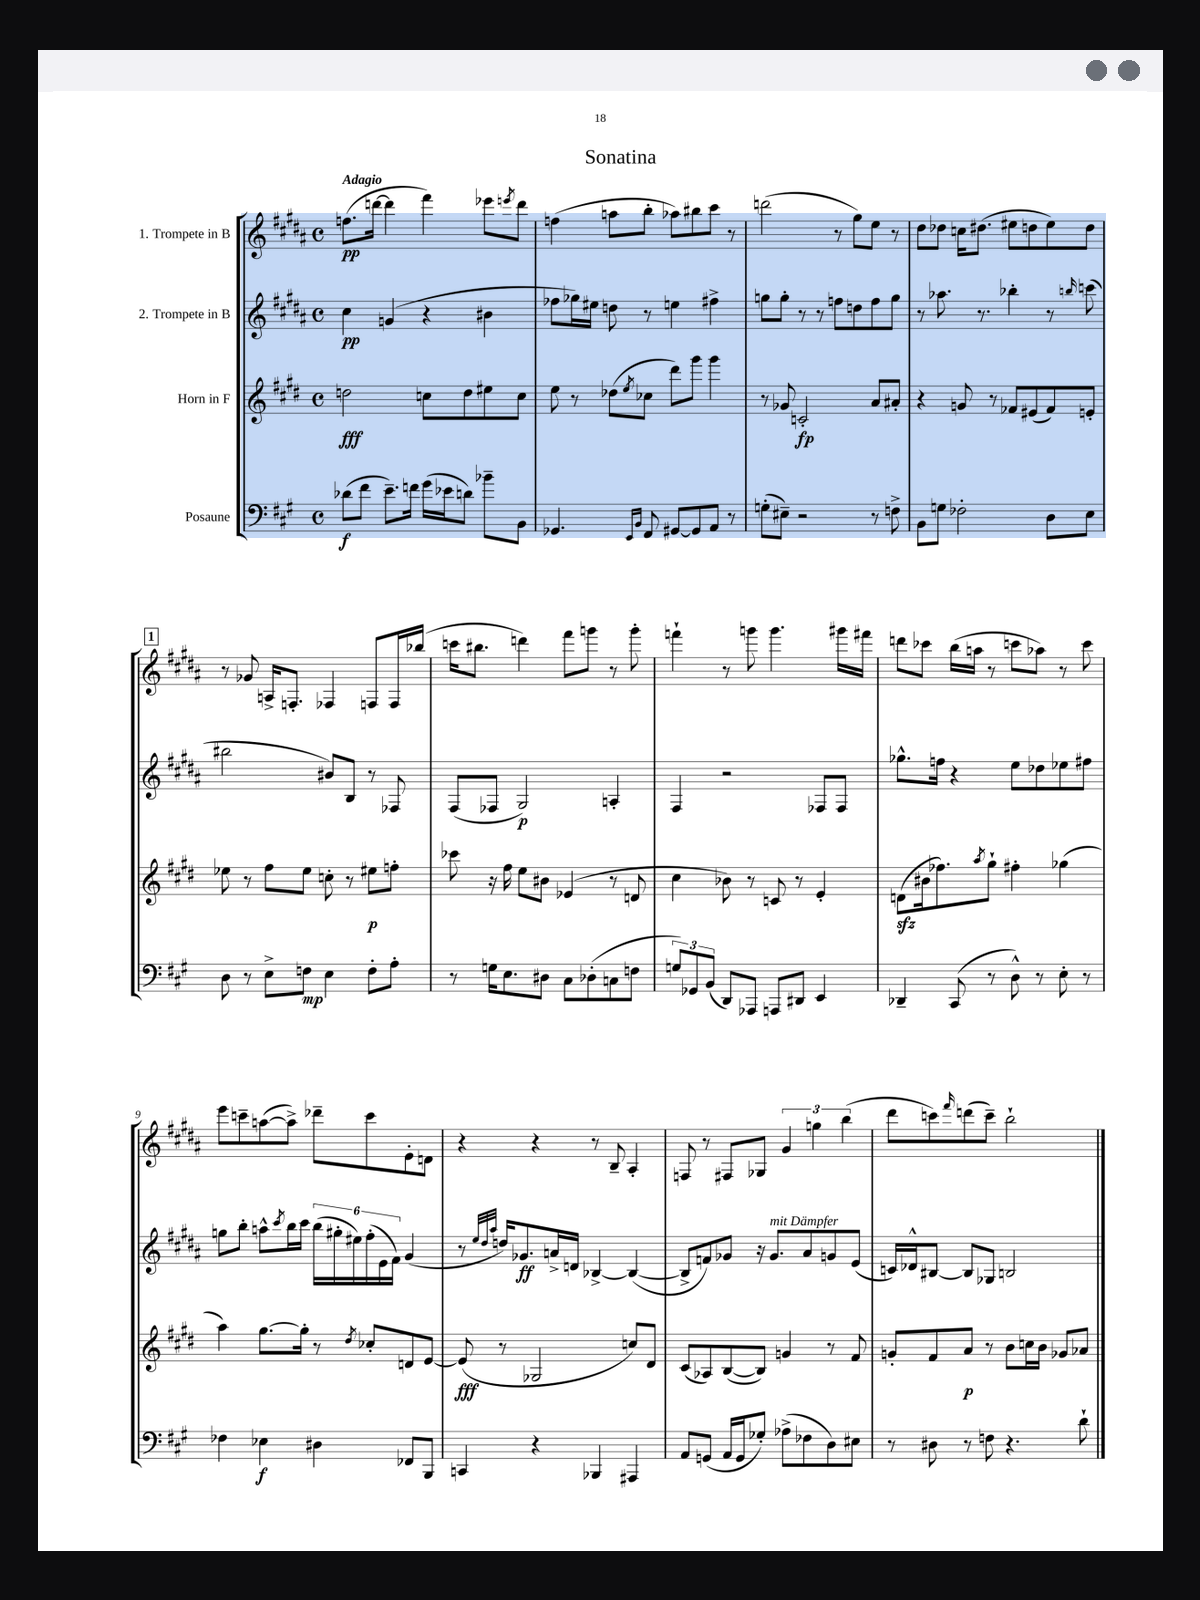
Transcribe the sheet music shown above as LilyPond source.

\header { title = "Sonatina" }
<<
\new StaffGroup <<
\new Staff = "s0" \with { instrumentName = "1. Trompete in B" } {
    \clef treble \key b \major \defaultTimeSignature \time 4/4 \tempo "Adagio"
    f''8.\pp( d'''16~ d'''4 fis'''4) ees'''8 \acciaccatura { e'''8 } d'''8 |
    f''4( a''8 b''8-. aes''8) bis''8 cis'''8 r8 |
    d'''2( r8 gis''8) e''8 r8 |
    dis''8 des''8 c''16 dis''8.( eis''8 d''8 eis''8) d''8 |
    \mark \markup { \box "1" } r8 ges'8 a16-> f8.-. fes4 f8 f16 bes''16( |
    c'''16 bis''8. d'''4) fis'''8 g'''8 r8 g'''8-. |
    f'''4-! r8 g'''8 g'''4. gis'''16 fis'''16 |
    d'''8 ces'''8 b''16( a''16 r8 c'''8 aes''8) r8 c'''8 |
    e'''8 c'''8-- a''8~( a''8->) des'''8-- c'''8 e'8-. d'8 |
    r4 r4 r8 b8-- ais4-. |
    f8 r8 fis8 ges8 \tuplet 3/2 { gis'4 g''4 b''4( } |
    dis'''8 c'''8) \grace { fis'''16 } d'''8( c'''8--) b''2-! \bar "|." |
}
\new Staff = "s1" \with { instrumentName = "2. Trompete in B" } {
    \clef treble \key b \major \defaultTimeSignature \time 4/4
    cis''4\pp g'4( r4 bis'4 |
    fes''8 ges''16) eis''16 d''8 r8 e''4 fis''4-> |
    g''8 g''8-. r8 r8 f''8 d''8 f''8 g''8 |
    r8 aes''8. r8. bes''4-. r8 \grace { b''16 } c'''8( |
    \mark \markup { \box "1" } bis''2 bis'8) b8 r8 fes8 |
    fis8( fes8 gis2\p) a4-. |
    fis4 r2 fes8 fes8 |
    ges''8.-^ f''16 r4 e''8 des''8 ees''8 fis''8 |
    g''8 b''8-. a''8-^ \acciaccatura { cis'''8 } b''16 cis'''16 \tuplet 6/4 { b''16( gis''16-. eis''16) fis''16-.( e'16 fis'16) } gis'4( |
    r8 \grace { e''32 dis''32 ais''32 } d''16) ges'8.\ff a'16-> d'16 bes4~-> bes4~( |
    bes8-> f'8) ges'8 r16 ges'8.^\markup { \italic "mit Dämpfer" } ais'8 g'8 e'8( |
    c'16) des'16-^ bis8~ bis8 ges8 b2 \bar "|." |
}
\new Staff = "s2" \with { instrumentName = "Horn in F" } {
    \clef treble \key e \major \defaultTimeSignature \time 4/4
    d''2\fff c''8 d''8 eis''8 c''8 |
    e''8 r8 des''8( \acciaccatura { e''8 } ces''8 dis'''8) gis'''8 gis'''4 |
    r8 ges'8 c'2-.\fp a'8 ais'8-. |
    r4 g'8 r8 fes'8 eis'8( fes'8) e'8-. |
    \mark \markup { \box "1" } ees''8 r8 fis''8 ees''8 c''8-. r8 eis''8\p f''8-. |
    ces'''8 r16 fis''16 e''8 bis'8 ees'4( r8 d'8 |
    cis''4 bes'8) r8 c'8 r8 e'4-. |
    d'8\sfz( bis'16 fes''8.) \acciaccatura { a''8 } gis''8-! fis''4-. ges''4( |
    a''4) gis''8.~ gis''16-. r8 \acciaccatura { dis''8 } ces''8-. d'8 e'8~ |
    e'8\fff( r8 ges2 c''8) dis'8 |
    cis'8( aes8) b8~( b8) g'4 r8 fis'8 |
    g'8-. fis'8 a'8\p r8 b'8 c''16 b'16 ges'8 aes'8 \bar "|." |
}
\new Staff = "s3" \with { instrumentName = "Posaune" } {
    \clef bass \key a \major \defaultTimeSignature \time 4/4
    des'8\f( fis'8 e'8.--) f'16 gis'16( ees'16 d'8) bes'8-- b,8 |
    ges,4. \grace { e,16 b,16 } fis,8 gis,8~ gis,8 a,8 r8 |
    g8-.( eis8--) r2 r8 f8-> |
    b,8 g8 fes2-. d8 e8 |
    \mark \markup { \box "1" } d8 r8 e8-> f8\mp e4 f8-. a8-. |
    r8 g16 e8. dis8 cis8 des8-.( c8 f8 |
    \tuplet 3/2 { g8) ges,8 b,8( } d,8) aes,,8 a,,8 dis,8 e,4 |
    des,4-- cis,8( r8 d8-^) r8 e8-. r8 |
    fes4 ees4\f dis4 fes,8 b,,8 |
    c,4 r4 bes,,4 ais,,4 |
    a,8 g,8( a,16 g,16 ges8-.) aes8->( fes8 d8) eis8 |
    r8 dis8 r8 f8 r4. d'8-! \bar "|." |
}
>>
>>
